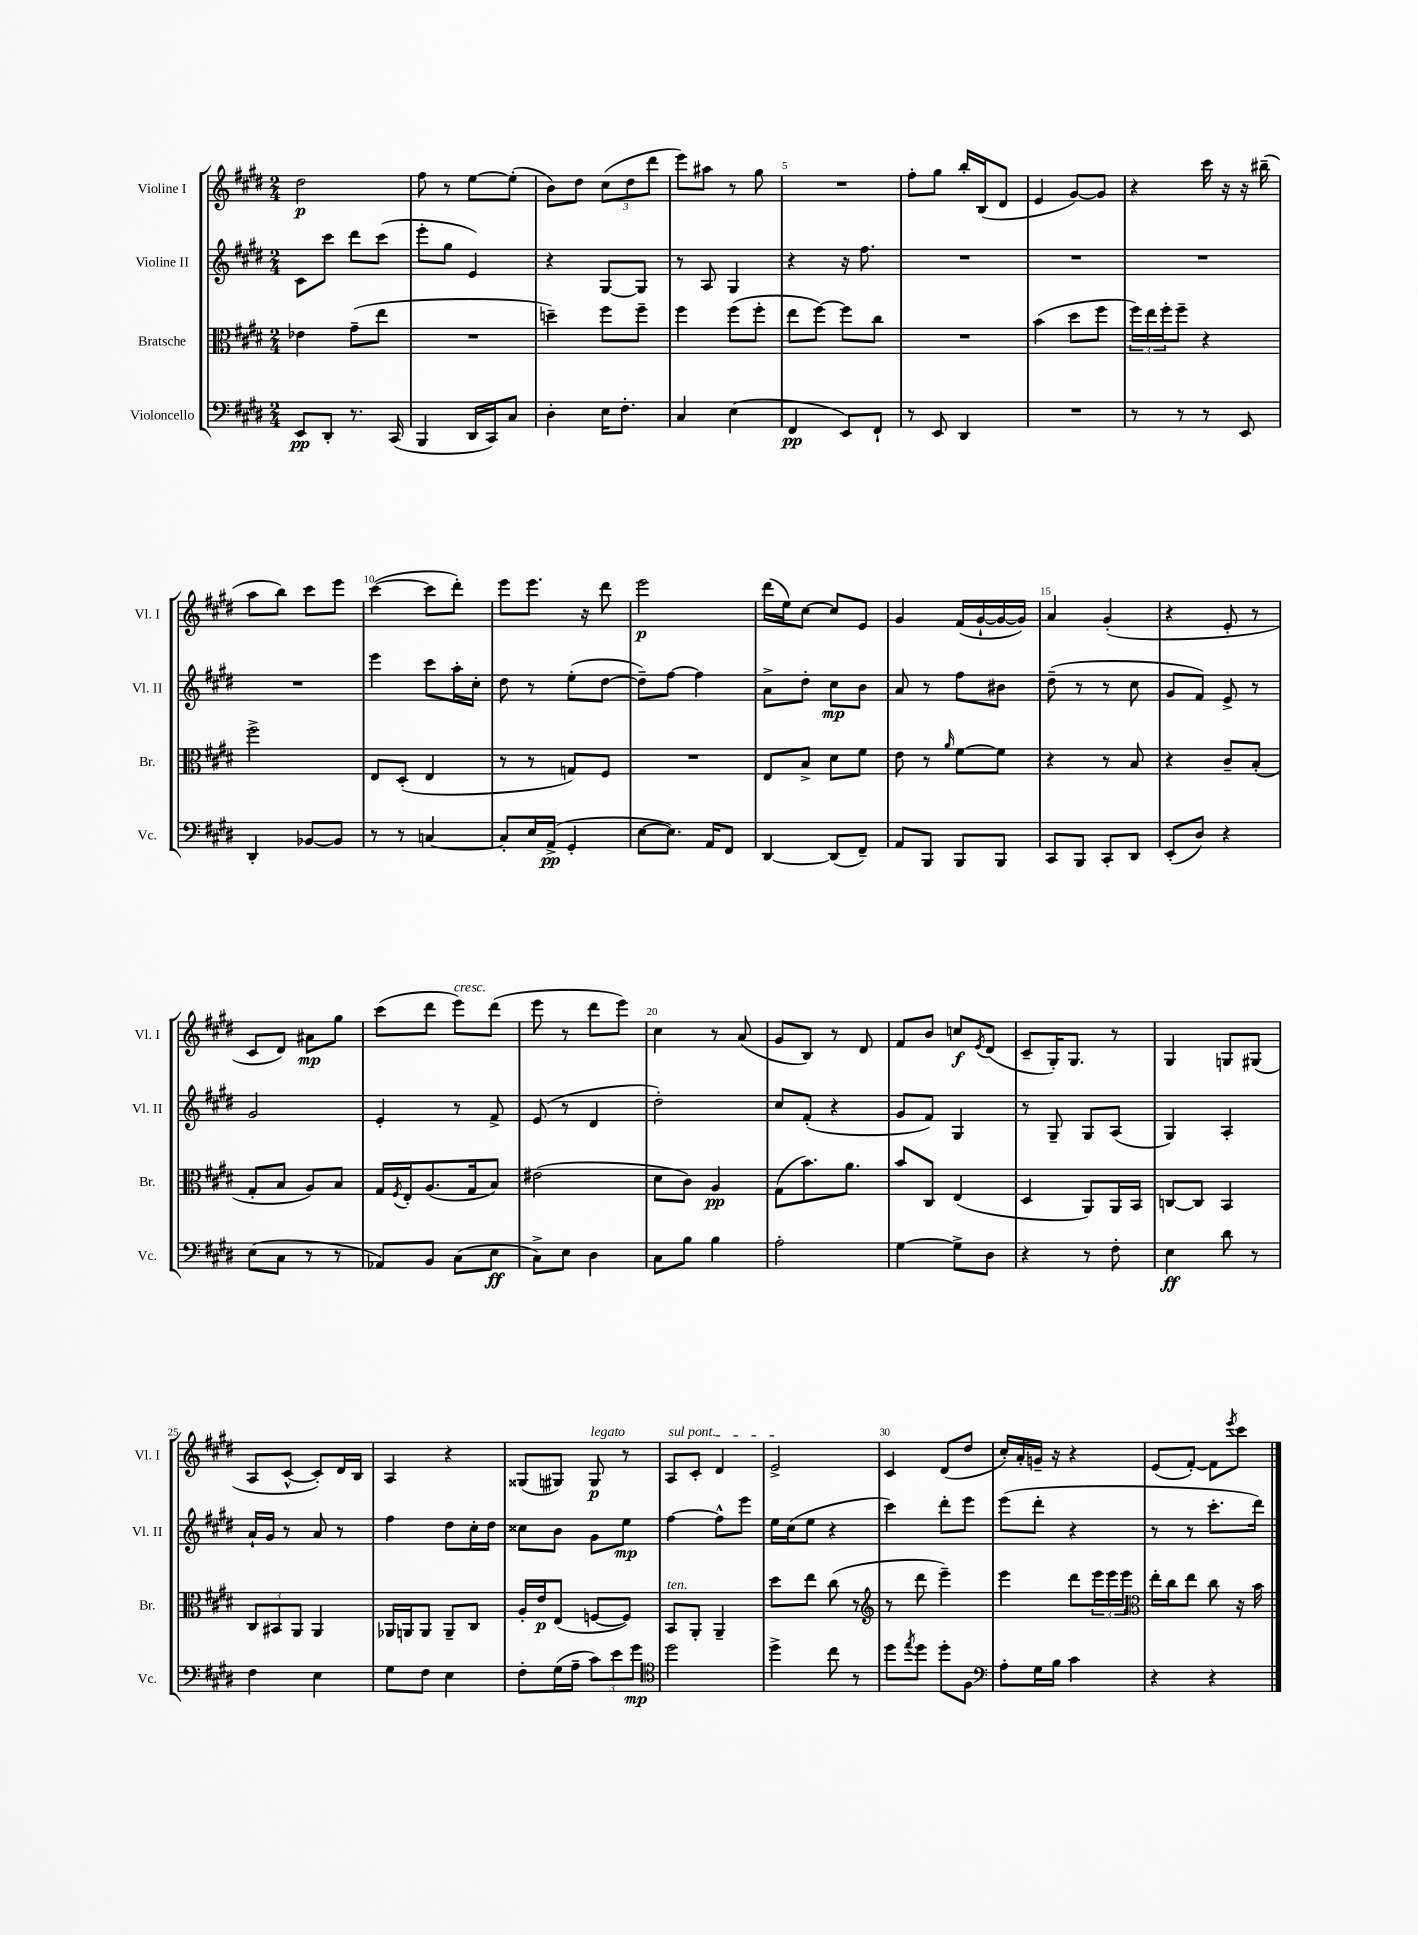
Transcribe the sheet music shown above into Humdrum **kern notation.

**kern	**kern	**kern	**kern
*staff4	*staff3	*staff2	*staff1
*clefF4	*clefC3	*clefG2	*clefG2
*k[f#c#g#d#]	*k[f#c#g#d#]	*k[f#c#g#d#]	*k[f#c#g#d#]
*M2/4	*M2/4	*M2/4	*M2/4
8EE	4e-	8c#	2dd#
8DD#'	.	8ccc#	.
8.r	(8g#~	8ddd#	.
.	8ee	(8ccc#	.
(16CC#	.	.	.
=	=	=	=
4BBB	2r	8eee'	8ff#
.	.	8gg#	8r
16DD#	.	4e)	[8ee
16CC#)	.	.	.
8C#	.	.	(8ee']
=	=	=	=
4D#'	4dd~)	4r	8b)
.	.	.	8dd#
16E	8ff#	[8G#	(12cc#
8.F#'	.	.	.
.	.	.	12dd#
.	8ff#~	8G#]	.
.	.	.	12ddd#
=	=	=	=
4C#	4ff#	8r	8eee)
.	.	8A	8aa#
(4E	(8ff#	4G#	8r
.	8ff#'	.	8gg#
=	=	=	=
4FF#	8ee	4r	2r
.	[8ff#)	.	.
8EE)	8ff#]	16r	.
.	.	8.ff#	.
8FF#`	8cc#	.	.
=	=	=	=
8r	2r	2r	8ff#'
8EE	.	.	8gg#
4DD#	.	.	16bb'
.	.	.	(16B
.	.	.	8d#
=	=	=	=
2r	(4b	2r	4e
.	8dd#	.	[8g#)
.	8ff#	.	8g#]
=	=	=	=
8r	24ff#)	2r	4r
.	24ee	.	.
.	24ff#'	.	.
8r	8ff#~	.	.
8r	4r	.	16ccc#
.	.	.	16r
8EE	.	.	16r
.	.	.	(16bb#~
=	=	=	=
4DD#'	2ff#^	2r	8aa
.	.	.	8bb)
[8BB-	.	.	8ccc#
8BB-]	.	.	8eee
=	=	=	=
8r	8E	4eee	([4ccc#
8r	(8D#'	.	.
[4C	4E	8ccc#	8ccc#]
.	.	16aa'	8ddd#')
.	.	16cc#'	.
=	=	=	=
8C']	8r	8dd#	8eee
16E	8r	8r	8.eee
(16AA^	.	.	.
4GG#'	8G)	(8ee'	.
.	.	.	16r
.	8F#	[8dd#	8ddd#
=	=	=	=
[8E	2r	8dd#~])	2eee
8.E])	.	[8ff#	.
.	.	4ff#]	.
16AA	.	.	.
8FF#	.	.	.
=	=	=	=
[4DD#	8E	8a^	(16ddd#
.	.	.	16ee)
.	8B^	8dd#'	[8cc#
(8DD#]	8d#	8cc#	8cc#]
8FF#~)	8f#	8b	8e
=	=	=	=
8AA	8e	8a	4g#
8BBB	8r	8r	.
.	16qqa	.	.
8BBB	[8f#	8ff#	(16f#
.	.	.	[16g#`
8BBB	8f#]	8b#	16g#_
.	.	.	16g#])
=	=	=	=
8CC#	4r	(8dd#~	4a
8BBB	.	8r	.
8CC#'	8r	8r	(4g#'
8DD#	8B	8cc#	.
=	=	=	=
(8EE'	4r	8g#	4r
8D#)	.	8f#)	.
4r	8c#~	8e^	8e'
.	(8B'	8r	8r
=	=	=	=
(8E	8G#'	2g#	8c#
8C#	8B	.	8d#)
8r	8A)	.	8a#
8r	8B	.	8gg#
=	=	=	=
8AA-)	16G#	4e'	(8ccc#
.	8qF#	.	.
.	16E'	.	.
8BB	(8.A	.	8ddd#
(8C#	.	8r	8eee)
.	16G#	.	.
8E	8B)	8f#^	(8ddd#
=	=	=	=
8C#^)	(2e#	(8e	8eee
8E	.	8r	8r
4D#	.	4d#	8ddd#
.	.	.	8eee)
=	=	=	=
8C#	8d#	2dd#')	4cc#
8B	8c#)	.	.
4B	4A	.	8r
.	.	.	(8a
=	=	=	=
2A'	(8G#	8cc#	8g#
.	8.b)	(8f#'	8B)
.	.	4r	8r
.	8.a	.	.
.	.	.	8d#
=	=	=	=
[4G#	8b	8g#	8f#
.	8C#	8f#)	8b
8G#^]	(4E	4G#	8cc
.	.	.	8qe
8D#	.	.	(8d#
=	=	=	=
4r	4D#	8r	8c#~
.	.	8G#~	16G#')
.	.	.	8.G#
8r	8AA)	8G#	.
8F#'	16AA	(8A	8r
.	16BB	.	.
=	=	=	=
4E	[8C	4G#)	4G#
.	8C]	.	.
8d#	4BB	4A'	8G
8r	.	.	(8G#
=	=	=	=
4F#	12C#	16a`	8A
.	.	16g#	.
.	12BB#	.	.
.	.	8r	[8c#^^
.	12AA	.	.
4E	4AA	8a	8c#'])
.	.	8r	16d#
.	.	.	16B
=	=	=	=
8G#	16AA-	4ff#	4A
.	16AA	.	.
8F#	8AA	.	.
4E	8AA~	8dd#	4r
.	8C#	16cc#'	.
.	.	16dd#	.
=	=	=	=
8F#'	16A'	8cc##	(8G##
.	16e	.	.
(16G#	(8E	8b	8G#)
16A~	.	.	.
12c#)	[8F	8g#	8G#
12e	.	.	.
.	8F])	8ee	8r
12g#	.	.	.
=	=	=	=
*clefC4	*	*	*
2dd#	8BB	[4ff#	8A
.	8AA'	.	8c#'
.	4AA~	8ff#^^]	4d#
.	.	8eee	.
=	=	=	=
4dd#^	8dd#	16ee	2e^
.	.	(16cc#	.
.	8ee	8ee	.
8cc#	(8cc#	4r	.
8r	8r	.	.
=	=	=	=
*	*clefG2	*	*
8dd#	8r	4ccc#)	4c#
8qee	.	.	.
8dd#	8ddd#	.	.
8dd#'	4eee~)	8ddd#'	(8d#
8F#	.	8eee	8dd#
=	=	=	=
*clefF4	*	*	*
8A'	4eee	(8eee	16cc#')
.	.	.	16a'
16G#	.	8ddd#'	16g~
16B	.	.	16r
4c#	8ddd#	4r	4r
.	24eee	.	.
.	24eee	.	.
.	24eee	.	.
=	=	=	=
*	*clefC3	*	*
4r	16ee'	8r	(8e
.	16cc#	.	.
.	8ee	8r	[8f#')
4r	8cc#	8.ccc#'	8f#]
.	.	.	8qeee
.	16r	.	8ccc#
.	16b	16ddd#)	.
==	==	==	==
*-	*-	*-	*-
